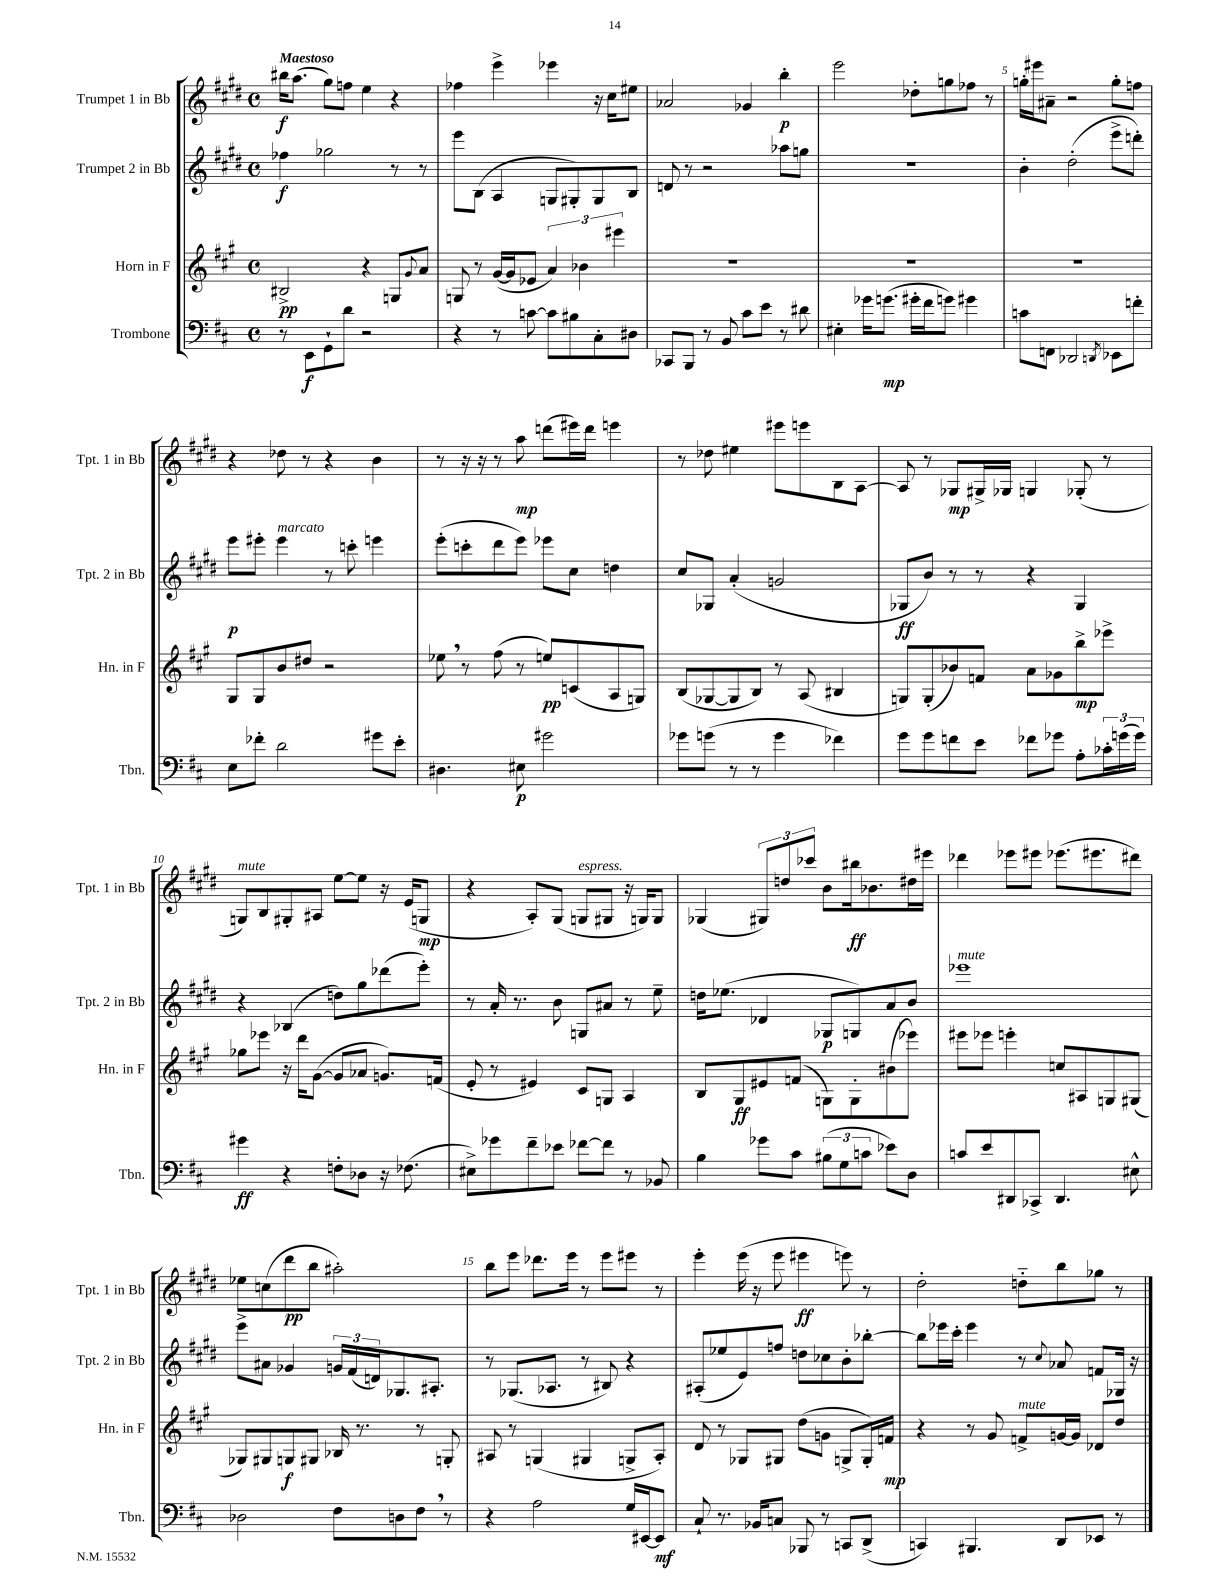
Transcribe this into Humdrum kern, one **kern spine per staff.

**kern	**kern	**kern	**kern
*staff4	*staff3	*staff2	*staff1
*clefF4	*clefG2	*clefG2	*clefG2
*k[f#c#]	*k[f#c#g#]	*k[f#c#g#d#]	*k[f#c#g#d#]
*M4/4	*M4/4	*M4/4	*M4/4
*met(c)	*met(c)	*met(c)	*met(c)
8r	2B#^/	4ff-\	16bb#\LK
.	.	.	(8.aa\J
8EE\L	.	.	.
8GG`\	.	2gg-\	8gg#\L)
8d\J	.	.	8ff\J
2r	4r	.	4ee\
.	8G/L	8r	4r
.	8qqg#/	.	.
.	8a/J	8r	.
=	=	=	=
4r	8G/	8eee\L	4ff-\
.	8r	(8B\J	.
8r	([16g#/LL	4A/	4eee^\
.	16g#/]J	.	.
[8c\	8e-/J	.	.
8c\]L	6a/)	8G/L	4eee-\
8B#\	.	8G#'/)	.
.	6b-\	.	.
8C#'\	.	8G#/	16r
.	.	.	16cc#\LK
.	6eee#\	.	.
8D#\J	.	8B/J	8ee#\J
=	=	=	=
8CC-/L	1r	8d/	2a-/
8BBB/J	.	8r	.
8r	.	2r	.
8BB/	.	.	.
8c#\L	.	.	4g-/
8e\J	.	.	.
8r	.	8aa-\L	4bb'\
8d#\	.	8gg\J	.
=	=	=	=
4E#'\	1r	1r	2eee\
16g-\LK	.	.	.
(8.g\J	.	.	.
16g#'\LL	.	.	8dd-'\L
16f#\J	.	.	.
8g\J)	.	.	8gg\
4g#\	.	.	8ff-\J
.	.	.	8r
=	=	=	=
8c\L	1r	4b'\	16gg'\LL
.	.	.	16eee#\J
8FF\J	.	.	8a#~\J
2DD-/	.	(2dd#'\	2r
8qDD/	.	.	.
8EE-\L	.	8eee^\L	8gg'\L
8f'\J	.	8ddd'\J)	8ff\J
=	=	=	=
8E\L	8G#/L	8eee\L	4r
8f-'\J	8G#/	8eee#'\J	.
2d\	8b/	4eee#\	8dd-\
.	8dd#/J	.	8r
.	2r	8r	4r
.	.	8ccc'\	.
8g#\L	.	4eee\	4b\
8e'\J	.	.	.
=	=	=	=
4.D#\	8ee-\	(8eee'\L	8r
.	8r	8ccc'\	16r
.	.	.	16r
.	(8ff#\	8ddd#\	8r
8E#\	8r	8eee\J)	8aa\
2g#\	8ee/L)	8eee-\L	(8ddd\L
.	(8c/	8cc#\J	16eee#\L)
.	.	.	16ddd\JJ
.	8A/	4dd\	4eee\
.	8G/J)	.	.
=	=	=	=
8g-\L	(8B/L	8cc#/L	8r
(8g\J	[8G-/	8G-/J	8dd-\
8r	8G-/]	(4a'/	4ee#\
8r	8B/J)	.	.
4g\	8r	2g/	8eee#\L
.	(8A/	.	8eee\
4f-\)	4B#/	.	8B\
.	.	.	[8A\J
=	=	=	=
8g\L	8G/L)	8G-/L	8A/]
8g\	(8G'/	8b/J)	8r
8f\	8b-/)	8r	8G-/L
8e\J	8f/J	8r	16G#^/L
.	.	.	16G-/JJ
8f-\L	8a\L	4r	4G/
8g-\J	8g-\	.	.
8A'\L	8bb^\	4G-/	(8G-'/
24c-'\L	8eee-^\J	.	8r
(24g\	.	.	.
24g\JJ)	.	.	.
=	=	=	=
4g#\	8gg-\L	4r	8G/L)
.	8eee-\J	.	8B/
4r	16r	(4B-/	8G#'/
.	16ddd\LK	.	.
.	([8g#\J	.	8A#/J
8F'\L	8g#/]L	8dd\L)	[8ee\L
8D-\J	8a-/J	8gg#\	8ee\]J
16r	8.g/L)	(8ddd-\	16r
(8.F-\	.	.	(16e/LK
.	.	8eee'\J)	8G/J
.	(16f/Jk	.	.
=	=	=	=
8E#^\L)	8e'/	8r	4r
8g-\	8r	16a'/	.
.	.	8.r	.
8f#~\	4e#/)	.	8A'/L)
8e-\J	.	8b\	(8G#/J
[8f-\L	8c#/L	8G/L	8G/L
8f-\]J	8G/J	8a#/J	8G#/J
8r	4A/	8r	16r
.	.	.	16G/LK)
8BB-/	.	8ee~\	8G/J
=	=	=	=
4B\	8B/L	16dd\LK	(4G-/
.	.	(8.ee-\J	.
.	8G#/	.	.
8g-\L	8e#/	4d-/	12G#/L)
.	.	.	12dd/
8c#\J	(8f/J	.	.
.	.	.	12ccc-/J
(12B#\L	8G\L)	8G-/L	8b\L
12G\	.	.	.
.	8G'\	8G/)	16bb#\k
12c\J	.	.	.
.	.	.	8.b-\
8e-\L)	(8b#\	8a/	.
8D\J	8eee-\J)	8b/J	16dd#\L
.	.	.	16eee#\JJ
=	=	=	=
8c/L	8eee#\L	1eee-	4ddd-\
8e/	8eee-\J	.	.
8DD#/	4eee'\	.	8eee-\L
8CC-^/J	.	.	8eee#\J
4.DD#/	8cc/L	.	(8.eee-\L
.	8A#/	.	.
.	.	.	8.eee#\
.	8G/	.	.
8E#^^\	(8G#/J	.	8ddd#\J)
=	=	=	=
2D-\	8G-/L)	8eee^\L	8ee-\L
.	8G#/	8a#\J	(8cc\
.	8G/	4g-/	8ddd#\
.	8G#/J	.	8bb\J
8F#\L	16B-/	24g/LL	2aa#'\)
.	.	(24f#/	.
.	8.r	.	.
.	.	24d/J)	.
8D\	.	8.G-/	.
8F#\J	8r	.	.
.	.	8.A#'/J	.
8r	8G'/	.	.
=	=	=	=
4r	8A#/	8r	8bb\L
.	8r	(8.G-/L	8eee\J
2A\	(4G/	.	8.ddd-\L
.	.	8.A-/J	.
.	.	.	16eee\Jk
.	4G#/	8r	8r
.	.	8B#/)	8eee\L
16G/LL	8G^/L	4r	8eee#\J
[16EE#/J	.	.	.
8EE#/]J	8A#'/J)	.	8r
=	=	=	=
8C#`/	8d/	(8A#'/L	4eee'\
8.r	8r	8ee-/	.
.	8G-/L	8e/)	(16eee\
16BB-/LK	.	.	16r
8C/J	8G#/J	8ff/J	8eee\
8BBB-/	(8dd\L	8dd\L	4eee#\
8r	8g\J	8cc-\	.
8CC/L	8G^/L	8b'\	8eee\)
(8DD^/J	16G'/L)	[8bb-'\J	8r
.	16f/JJ	.	.
=	=	=	=
4CC/)	4r	8bb-\]L	2dd#'\
.	.	16eee-\L	.
.	.	16ccc#'\JJ	.
4.BBB#/	8r	4eee-\	.
.	8g#/	.	.
.	8f^/L	8r	8dd'~\L
.	.	8qqcc#/	.
8DD/L	[16g/L	8a-/	8bb\
.	16g/]JJ	.	.
8EE-/J	8d-/L	8f/L	8gg-\J
8r	8dd/J	16G-/Jk	8r
.	.	16r	.
==	==	==	==
*-	*-	*-	*-
